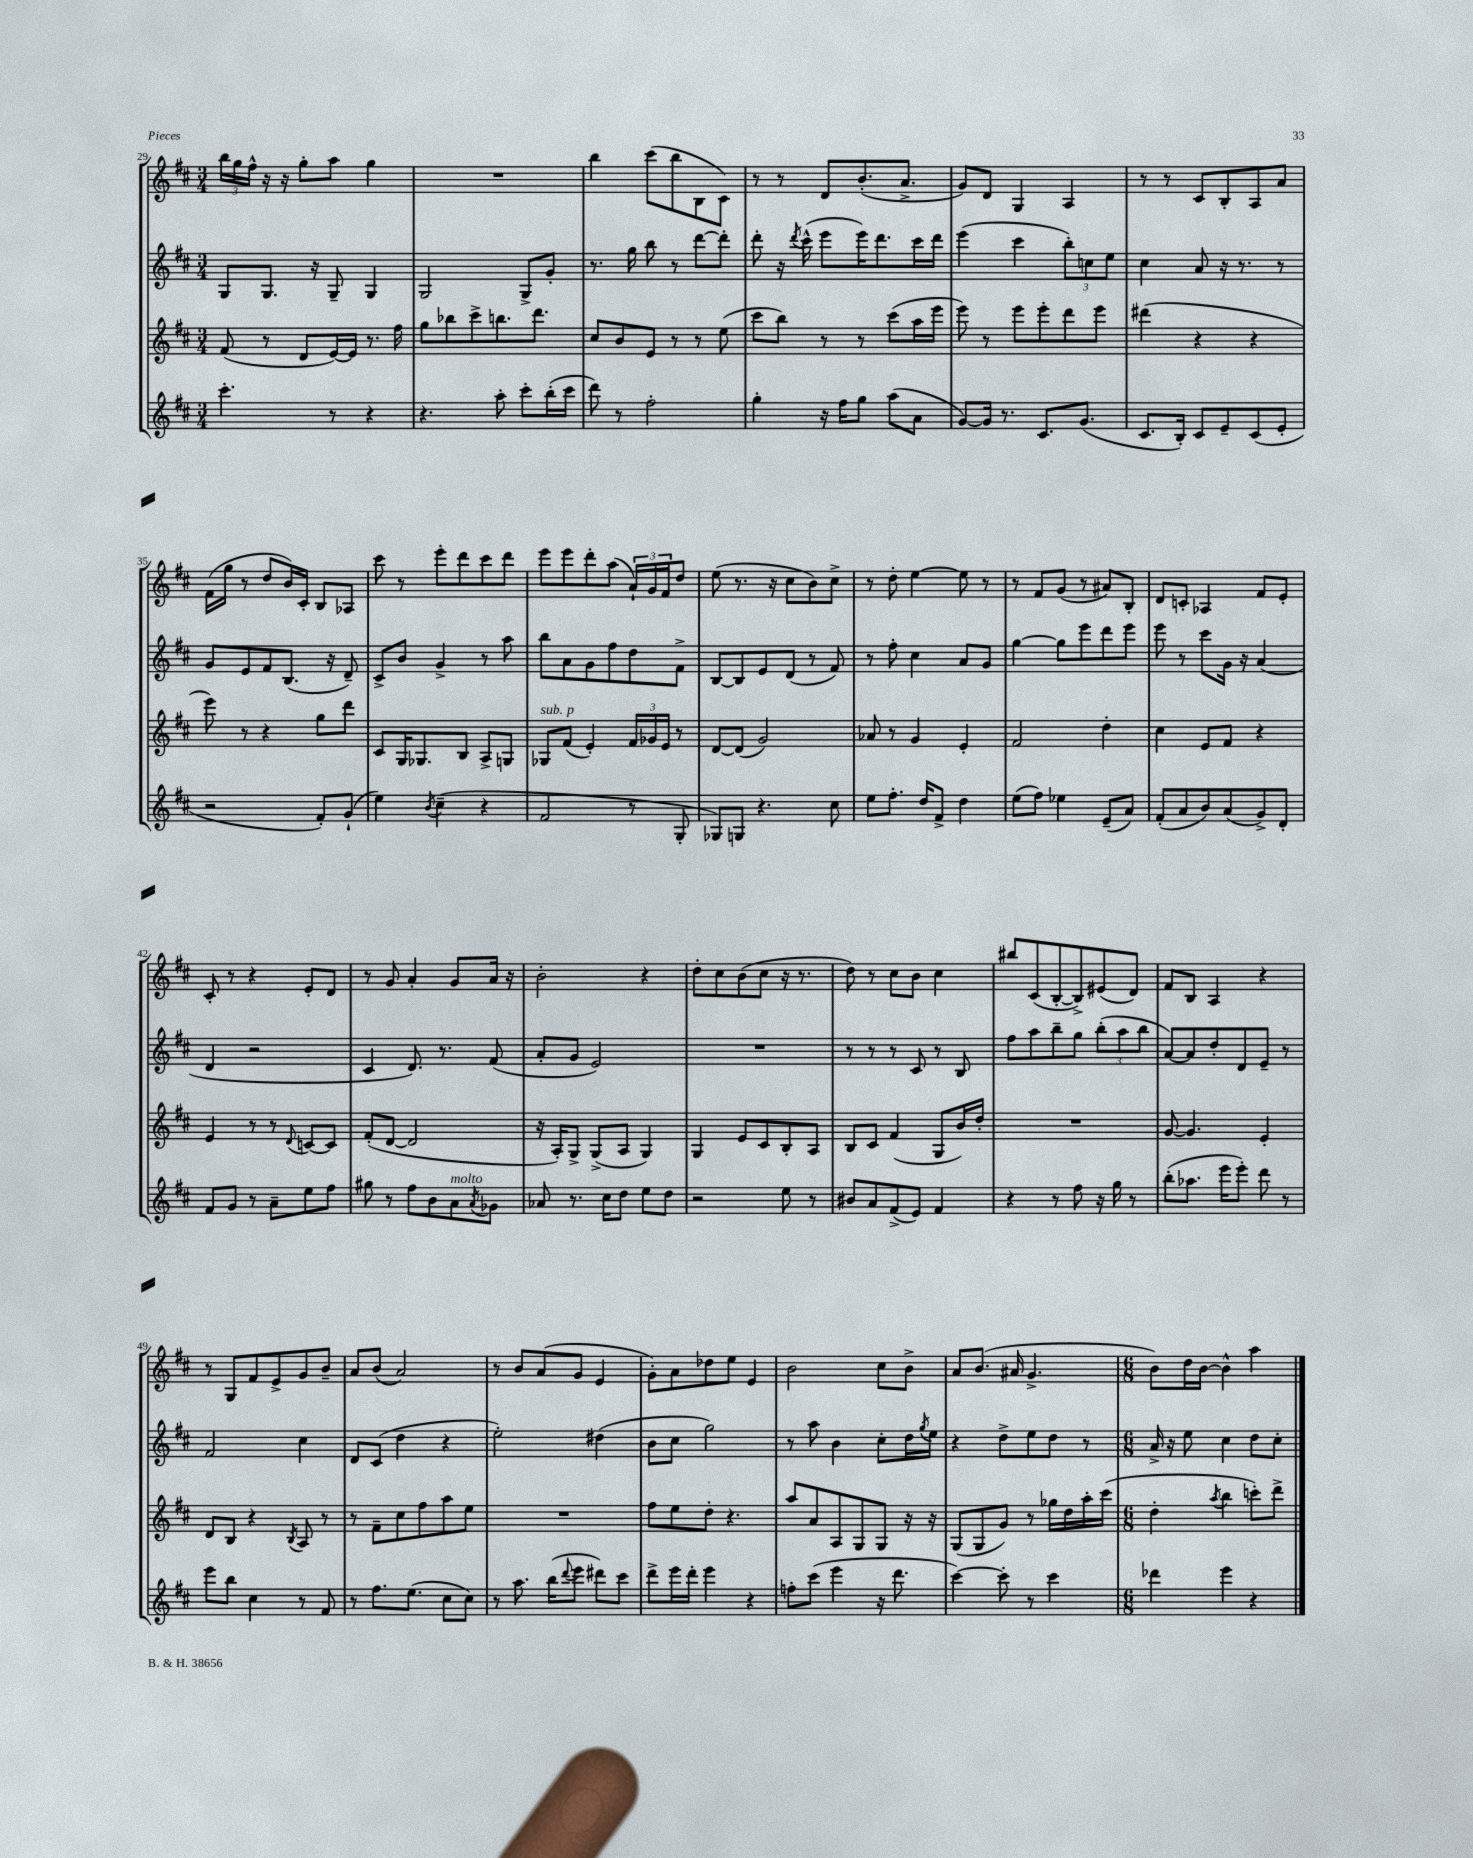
<<
\new StaffGroup <<
\new Staff = "s0" {
    \clef treble \key d \major \numericTimeSignature \time 3/4
    \tuplet 3/2 { b''16 g''16 fis''16-^ } r16 r16 g''8-. a''8 g''4 |
    R2. |
    b''4 cis'''8( b''8 b8 cis'8) |
    r8 r8 d'8 b'8.-.( a'8.-> |
    g'8) d'8 g4 a4 |
    r8 r8 cis'8 b8-. a8 a'8 |
    fis'16( g''16 r8 d''8 b'16) cis'16-. b8 aes8 |
    cis'''8 r8 e'''8-. d'''8 cis'''8 d'''8 |
    e'''8 e'''8 d'''8-. a''8( \tuplet 3/2 { a'16-!) g'16 fis'16 } d''8 |
    e''8( r8. r16 cis''8 b'8) cis''8-> |
    r8 d''8-. e''4~ e''8 r8 |
    r8 fis'8 g'8( r8 ais'8) b8-. |
    d'8 c'8-. aes4 fis'8 e'8-. |
    cis'8-. r8 r4 e'8-. d'8 |
    r8 g'8 a'4-. g'8 a'16 r16 |
    b'2-. r4 |
    d''8-. cis''8 b'8( cis''8 r16 r8. |
    d''8) r8 cis''8 b'8 cis''4 |
    bis''8 cis'8( b8~-. b8->) eis'8( d'8) |
    fis'8 b8 a4 r4 |
    r8 g8 fis'8 e'8-> g'8 b'8-- |
    a'8 b'8( a'2) |
    r8 b'8 a'8( g'8 e'4 |
    g'8-.) a'8 des''8 e''8 e'4 |
    b'2 cis''8 b'8-> |
    a'8 b'8.( ais'16 g'4.-> |
    \numericTimeSignature \time 6/8 b'8) d''16 b'16~ b'4-^ a''4 \bar "|." |
}
\new Staff = "s1" {
    \clef treble \key d \major \numericTimeSignature \time 3/4
    g8 g8. r16 g8-- g4 |
    g2 g8-> g'8-. |
    r8. g''16 b''8 r8 d'''8~ d'''8-. |
    d'''8-. r16 \acciaccatura { d'''8 } cis'''16-^( e'''8 e'''16) d'''8. cis'''16 d'''16 |
    e'''4( cis'''4 \tuplet 3/2 { b''8-.) c''8 e''8 } |
    cis''4 a'8 r16 r8. r8 |
    g'8 e'8 fis'8 b8.( r16 d'8--) |
    cis'8-> b'8 g'4-> r8 a''8 |
    b''8 a'8 g'8 fis''8 d''8 fis'8-> |
    b8~ b8 e'8 d'8( r8 fis'8) |
    r8 fis''8-. cis''4 a'8 g'8 |
    g''4~ g''8 e'''8 d'''8 e'''8 |
    e'''8 r8 cis'''8 g'16 r16 a'4( |
    d'4 r2 |
    cis'4 d'8.) r8. fis'8( |
    a'8-. g'8 e'2) |
    R2. |
    r8 r8 r8 cis'8 r8 b8 |
    fis''8 a''8 b''8-- g''8 \tuplet 3/2 { b''8-.( a''8 b''8 } |
    a'8~) a'8 d''8-. d'8 e'8-- r8 |
    fis'2 cis''4 |
    d'8 cis'8( d''4 r4 |
    e''2-.) dis''4( |
    b'8 cis''8 g''2) |
    r8 a''8 b'4 cis''8-. d''16 \acciaccatura { g''8 } e''16 |
    r4 d''8-> e''8 d''8 r8 |
    \numericTimeSignature \time 6/8 a'16-> r16 e''8 cis''4 d''8 cis''8-. \bar "|." |
}
\new Staff = "s2" {
    \clef treble \key d \major \numericTimeSignature \time 3/4
    fis'8( r8 d'8 e'16~) e'16 r8. fis''16 |
    g''8 bes''8 cis'''8-> b''8. d'''8. |
    cis''8 b'8 e'8 r8 r8 e''8( |
    cis'''8 b''8) r8 r8 cis'''8( a''16 e'''16 |
    e'''8) r8 e'''8 e'''8-. d'''8 e'''8 |
    dis'''4( r4 r4 |
    e'''8) r8 r4 g''8 d'''8 |
    cis'8 g16 ges8. b8 a8-> g8 |
    ges8^\markup { \italic "sub. p" } fis'8( e'4-.) \tuplet 3/2 { fis'16 ges'16 e'16 } r8 |
    d'8~ d'8( g'2) |
    aes'8 r8 g'4 e'4-. |
    fis'2 d''4-. |
    cis''4 e'8 fis'8 r4 |
    e'4 r8 r8 \appoggiatura { d'8 } c'8~ c'8 |
    fis'8-.( d'8~ d'2 |
    r16 a16-.) g8-> g8->( a8 g4) |
    g4 e'8 cis'8 b8-. a8 |
    b8 cis'8 fis'4( g8 b'16) d''16-. |
    R2. |
    g'8~ g'4. e'4-. |
    d'8 b8 r4 \acciaccatura { b8 } a8 r8 |
    r8 fis'8-- cis''8 fis''8 a''8 e''8 |
    R2. |
    fis''8 e''8 d''8-. r4. |
    a''8 a'8 a8 g8 g8 r16 r16 |
    g8( g8 g'8) r8 ges''16 d''16 a''16-. cis'''16( |
    \numericTimeSignature \time 6/8 d''4-. \acciaccatura { a''8 } b''4 c'''8-.) d'''8-> \bar "|." |
}
\new Staff = "s3" {
    \clef treble \key d \major \numericTimeSignature \time 3/4
    cis'''4.-. r8 r4 |
    r4. a''8-. cis'''8-. b''16-.( cis'''16 |
    d'''8) r8 fis''2-. |
    g''4-. r16 fis''16 g''8 a''8( a'8 |
    g'8~) g'16 r8. cis'8. g'8.( |
    cis'8. b16-.) cis'8 e'8-- cis'8( e'8-. |
    r2 fis'8-.) g'8-!( |
    e''4) \acciaccatura { b'8 } cis''4--( r4 |
    fis'2 r8 g8-. |
    ges8) g8 r4. cis''8 |
    e''8 fis''8.-. d''16 fis'8-> d''4 |
    e''8( fis''8) ees''4 e'8--( a'8) |
    fis'8-.( a'8 b'8) a'8( g'8->) d'8-. |
    fis'8 g'8 r8 a'8-- e''8 fis''8 |
    gis''8 r8 fis''8 b'8 a'8^\markup { \italic "molto" } \acciaccatura { a'8 } ges'8 |
    aes'8 r8. cis''16 d''8 e''8 d''8 |
    r2 e''8 r8 |
    bis'8 a'8 fis'8->( e'8) fis'4 |
    r4 r8 fis''8 r16 g''16 r8 |
    b''8-.( aes''8. e'''16 e'''8-.) d'''8 r8 |
    e'''8 b''8 cis''4 r8 fis'8 |
    r8 fis''8. e''8.( cis''8 cis''8) |
    r8 a''8. b''16( \appoggiatura { d'''8 } e'''8 dis'''8) cis'''8 |
    d'''8-> e'''16 d'''16-. e'''4 r4 |
    f''8-. cis'''8( e'''4 r16 d'''8. |
    cis'''4~) cis'''8-. r8 cis'''4 |
    \numericTimeSignature \time 6/8 des'''4 e'''4 r4 \bar "|." |
}
>>
>>
\layout { \context { \Score currentBarNumber = #29 } }
